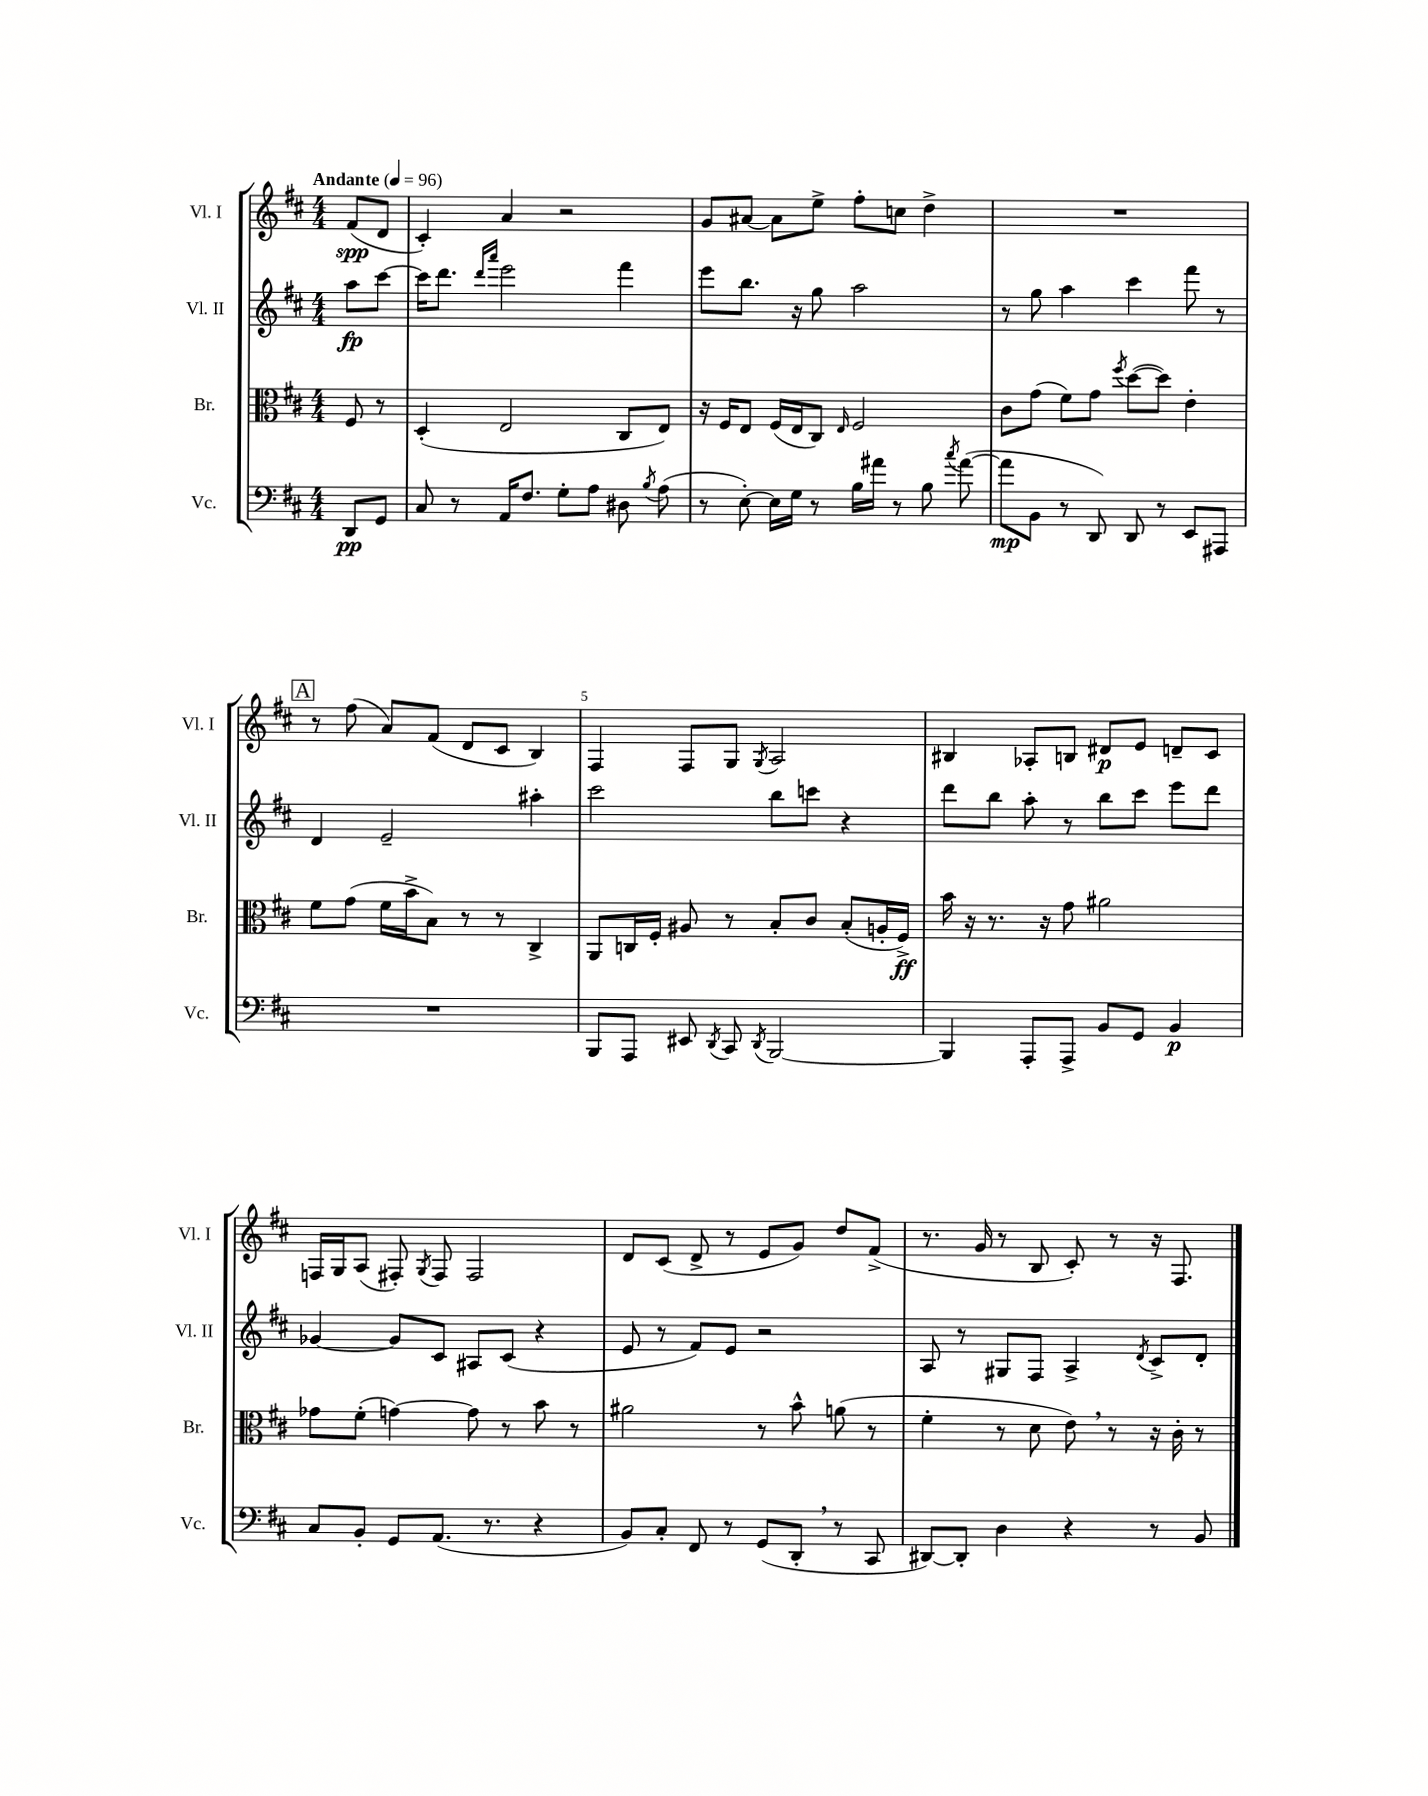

**kern	**dynam	**kern	**dynam	**kern	**dynam	**kern	**dynam
*part4	*part4	*part3	*part3	*part2	*part2	*part1	*part1
*staff4	*staff4	*staff3	*staff3	*staff2	*staff2	*staff1	*staff1
*I"Vc.	*	*I"Br.	*	*I"Vl. II	*	*I"Vl. I	*
*I'Vc.	*	*I'Br.	*	*I'Vl. II	*	*I'Vl. I	*
*clefF4	*	*clefC3	*	*clefG2	*	*clefG2	*
*k[f#c#]	*	*k[f#c#]	*	*k[f#c#]	*	*k[f#c#]	*
*M4/4	*	*M4/4	*	*M4/4	*	*M4/4	*
*MM96	*	*MM96	*	*MM96	*	*MM96	*
=	=	=	=	=	=	=	=
!	!	!	!	!	!	!LO:TX:a:B:t=Andante	!
8DD/L	pp	8F#/	.	8aa\L	fp	(8f#/L	spp
8GG/J	.	8r	.	[8ccc#\J	.	8d/J	.
=1	=1	=1	=1	=1	=1	=1	=1
8C#/	.	(4D'/	.	16ccc#\KL]	.	4c#'/)	.
.	.	.	.	8.ddd\J	.	.	.
8r	.	.	.	.	.	.	.
.	.	.	.	16qqddd/LL	.	.	.
.	.	.	.	16qqaaa/JJ	.	.	.
16AA/KL	.	2E/	.	2eee\	.	4a/	.
8.F#/J	.	.	.	.	.	.	.
8G'\L	.	.	.	.	.	2r	.
8A\J	.	.	.	.	.	.	.
8D#X\	.	8C#/L	.	4fff#\	.	.	.
8qB/	.	.	.	.	.	.	.
(8A\	.	8E/J)	.	.	.	.	.
=2	=2	=2	=2	=2	=2	=2	=2
8r	.	16r	.	8eee\L	.	8g/L	.
.	.	16F#/KL	.	.	.	.	.
[8E'\)	.	8E/J	.	8.bb\J	.	[8a#X/J	.
16E\LL]	.	(16F#/LL	.	.	.	8a#\L]	.
16G\JJ	.	16E/J	.	16r	.	.	.
8r	.	8C#/J)	.	8gg\	.	8ee^\J	.
.	.	16qqE/	.	.	.	.	.
16B\LL	.	2F#/	.	2aa\	.	8ff#'\L	.
16a#X\JJ	.	.	.	.	.	.	.
8r	.	.	.	.	.	8ccn\J	.
8B\	.	.	.	.	.	4dd^\	.
8qcc#/	.	.	.	.	.	.	.
([8a#\	.	.	.	.	.	.	.
=3	=3	=3	=3	=3	=3	=3	=3
8a#\L]	mp	8c#\L	.	8r	.	1r	.
8BB\J	.	(8g\J	.	8gg\	.	.	.
8r	.	8f#\L)	.	4aa\	.	.	.
8DD/)	.	8g\J	.	.	.	.	.
.	.	8qff#/	.	.	.	.	.
8DD/	.	([8dd\L	.	4ccc#\	.	.	.
8r	.	8dd\J])	.	.	.	.	.
8EE/L	.	4e'\	.	8fff#\	.	.	.
8AAA#X/J	.	.	.	8r	.	.	.
!!LO:LB:g=z
!!LO:REH:place=s1:t=A
=4	=4	=4	=4	=4	=4	=4	=4
1r	.	8f#\L	.	4d/	.	8r	.
.	.	(8g\J	.	.	.	(8ff#\	.
.	.	16f#\LL	.	2e~/	.	8a/L)	.
.	.	16b^\J	.	.	.	.	.
.	.	8B\J)	.	.	.	(8f#/J	.
.	.	8r	.	.	.	8d/L	.
.	.	8r	.	.	.	8c#/J	.
.	.	4C#^/	.	4aa#X'\	.	4B/)	.
=5	=5	=5	=5	=5	=5	=5	=5
8BBB/L	.	8AA/L	.	2ccc#\	.	4F#/	.
8AAA/J	.	16Cn/L	.	.	.	.	.
.	.	16F#'/JJ	.	.	.	.	.
8EE#X/	.	8A#X/	.	.	.	8F#/L	.
8qDD/	.	.	.	.	.	.	.
8CC#/	.	8r	.	.	.	8G/J	.
8qDD/	.	.	.	.	.	8qG/	.
[2BBB/	.	8B'/L	.	8bb\L	.	2A/	.
.	.	8c#/J	.	8cccn\J	.	.	.
.	.	(8B'/L	.	4r	.	.	.
.	.	16An'/L	.	.	.	.	.
.	.	16F#^/JJ)	ff	.	.	.	.
=6	=6	=6	=6	=6	=6	=6	=6
4BBB/]	.	16b\	.	8ddd\L	.	4B#X/	.
.	.	16r	.	.	.	.	.
.	.	8.r	.	8bb\J	.	.	.
8AAA'/L	.	.	.	8aa'\	.	8A-X'/L	.
.	.	16r	.	.	.	.	.
8AAA^/J	.	8g\	.	8r	.	8Bn/J	.
8BB/L	.	2a#X\	.	8bb\L	.	8d#X/L	p
8GG/J	.	.	.	8ccc#\J	.	8e/J	.
4BB/	p	.	.	8eee\L	.	8dn~/L	.
.	.	.	.	8ddd\J	.	8c#/J	.
!!LO:LB:g=z
=7	=7	=7	=7	=7	=7	=7	=7
8C#/L	.	8g-X\L	.	[4g-X/	.	16Fn/LL	.
.	.	.	.	.	.	16G/J	.
8BB'/J	.	(8f#'\J	.	.	.	(8A/J	.
8GG/L	.	[4gn\)	.	8g-/L]	.	8F#X'/)	.
.	.	.	.	.	.	8qG/	.
(8.AA/J	.	.	.	8c#/J	.	8F#/	.
.	.	8g\]	.	8A#X/L	.	2F#/	.
8.r	.	.	.	.	.	.	.
.	.	8r	.	(8c#/J	.	.	.
4r	.	8b\	.	4r	.	.	.
.	.	8r	.	.	.	.	.
=8	=8	=8	=8	=8	=8	=8	=8
8BB/L)	.	2a#X\	.	8e/	.	8d/L	.
8C#'/J	.	.	.	8r	.	(8c#/J	.
8FF#/	.	.	.	8f#/L)	.	8d^/	.
8r	.	.	.	8e/J	.	8r	.
(8GG/L	.	8r	.	2r	.	8e/L	.
8DD',/J	.	8b^^\	.	.	.	8g/J)	.
8r	.	(8an\	.	.	.	8dd/L	.
8CC#/	.	8r	.	.	.	(8f#^/J	.
=9	=9	=9	=9	=9	=9	=9	=9
[8DD#X/L)	.	4f#'\	.	8A/	.	8.r	.
8DD#'/J]	.	.	.	8r	.	.	.
.	.	.	.	.	.	16g/	.
4D\	.	8r	.	8G#X/L	.	8r	.
.	.	8d\	.	8F#/J	.	8B/	.
4r	.	8e,\)	.	4A^/	.	8c#'/)	.
.	.	8r	.	.	.	8r	.
.	.	.	.	8qd/	.	.	.
8r	.	16r	.	8c#^/L	.	16r	.
.	.	16c#'\	.	.	.	8.F#/	.
8BB/	.	8r	.	8d'/J	.	.	.
==	==	==	==	==	==	==	==
*-	*-	*-	*-	*-	*-	*-	*-
